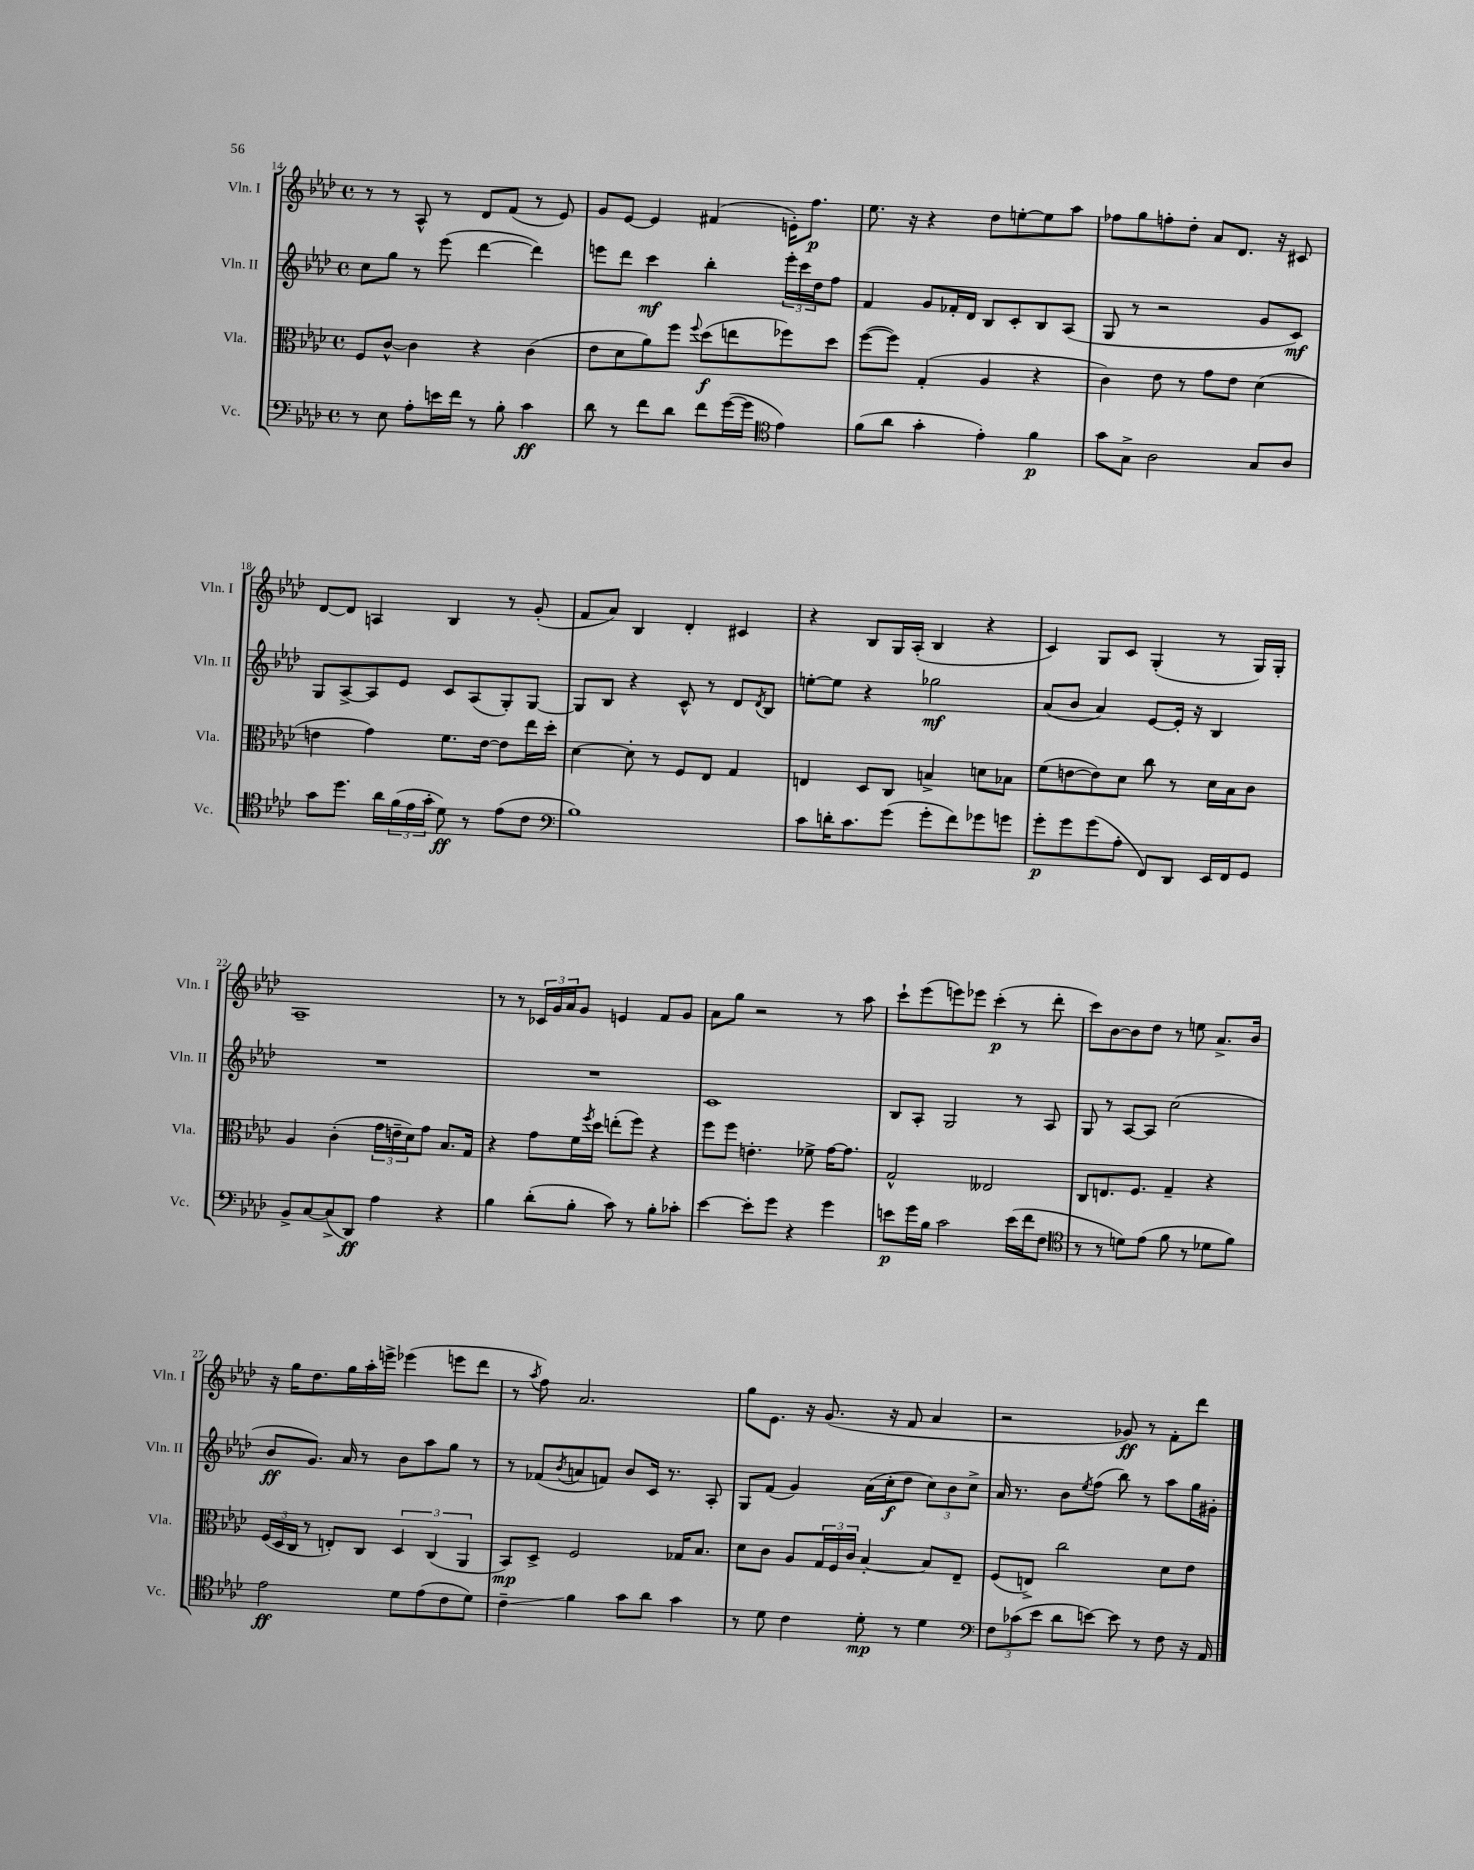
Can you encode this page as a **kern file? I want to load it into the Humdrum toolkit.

**kern	**kern	**kern	**kern
*staff4	*staff3	*staff2	*staff1
*clefF4	*clefC3	*clefG2	*clefG2
*k[b-e-a-d-]	*k[b-e-a-d-]	*k[b-e-a-d-]	*k[b-e-a-d-]
*M4/4	*M4/4	*M4/4	*M4/4
*met(c)	*met(c)	*met(c)	*met(c)
8r	8F/L	8cc\L	8r
8E-\	[8c^^/J	8gg\J	8r
8A-'\L	4c\]	8r	8A-^^/
16e\L	.	(8eee-\	8r
16f\JJ	.	.	.
8r	4r	[4ddd-\	8d-/L
8B-'\	.	.	(8f/J
4c\	(4c\	4ddd-\])	8r
.	.	.	8e-/)
=	=	=	=
8d-\	8e-\L	8eee\L	8g/L
8r	8d-\	8ddd-\J	[8e-/J
8f\L	8a-\)	4ccc\	4e-/]
8d-\J	8ff\J	.	.
.	8qqff/	.	.
8f\L	(8dd-\L	4bb-'\	(4f#/
([16g\L	8ee\	.	.
16g\]JJ	.	.	.
*clefC4	*	*	*
4e-\)	8ff-\)	24eee'\LL	16e'\LK)
.	.	24ccc\	.
.	.	.	8.ff\J
.	.	24dd-\J	.
.	8dd-\J	8ff\J	.
=	=	=	=
(8f\L	([8ff\L	4f/	8.ee-\
8a-\J	8ff\]J)	.	.
.	.	.	16r
4g'\	(4G'/	8g/L	4r
.	.	16f-'/L	.
.	.	16d-/JJ	.
4e-'\)	4A-/	8B-/L	8dd-\L
.	.	8c'/	[8ee'\
4f\	4r	8B-/	8ee\]
.	.	(8A-/J	8aa-\J
=	=	=	=
8g\L	4c\)	8G/	8ff-\L
8G^\J	.	8r	8gg\
2A-\	8e-\	2r	8ff'\
.	8r	.	8dd-'\J
.	8g\L	.	8a-/L
.	8e-\J	.	8.d-/J
8G/L	(4d-\	8g/L	.
.	.	.	16r
8A-/J	.	8c/J)	8c#/
=	=	=	=
8g\L	4e\	8G/L	[8d-/L
8.dd-\J	.	[8A-^/	8d-/]J
.	4g\)	8A-/]	4A/
16a-\LL	.	.	.
(24f\	.	8e-/J	.
24e-\	.	.	.
24g'\JJ	.	.	.
8d-\)	8.f\L	8c/L	4B-/
8r	.	(8A-/	.
.	[16e\Jk	.	.
(8e-\L	8e\]L	8G'/)	8r
8c\J	16ee-\L	[8G/J	(8g'/
.	16dd-'\JJ	.	.
=	=	=	=
*clefF4	*	*	*
1B-)	[4d-\	8G/]L	8f/L
.	.	8B-/J	8a-/J)
.	8d-'\]	4r	4B-/
.	8r	.	.
.	8F/L	8c^^/	4d-'/
.	8E-/J	8r	.
.	4G/	8d-/L	4c#/
.	.	8qd-/	.
.	.	8B-/J	.
=	=	=	=
8c\L	4E/	[8ee'\L	4r
16d'\K	.	8ee\]J	.
8.c\	.	.	.
.	8D-/L	4r	8B-/L
(8g\J	8C/J	.	16G/L
.	.	.	(16A-'/JJ
8g'\L	4B^/	2gg-\	4B-/
8f\)	.	.	.
8g-\	8d\L	.	4r
8g\J	8B-\J	.	.
=	=	=	=
8g'\L	(8f\L	(8a-/L	4c/)
8g\	[8e\	8b-/J	.
(8g\	8e\])	4a-/)	8G/L
8A-'\J	8d-\J	.	8c/J
8FF/L)	8cc\	[8e-/L	(4G'/
8DD-/J	8r	16e-'/]Jk	.
.	.	16r	.
16EE-/LL	16d-\LL	4B-/	8r
16FF/J	16B-\J	.	.
8GG/J	8c\J	.	16G/LL)
.	.	.	16G'/JJ
=	=	=	=
8BB-^/L	4A-/	1r	1A-~
[8C/	.	.	.
(8C^/]	(4c'\	.	.
8DD-/J)	.	.	.
4A-\	24g\LL	.	.
.	24e~\	.	.
.	24d-\J)	.	.
.	8g\J	.	.
4r	8.B-/L	.	.
.	16G/Jk	.	.
=	=	=	=
4B-\	4r	1r	8r
.	.	.	8r
(8d-'\L	8g\L	.	24c-/LL
.	.	.	24g/
.	.	.	24a-/J
8B-'\J	16f\L	.	8g/J
.	8qff/	.	.
.	16dd-\JJ	.	.
8c\)	(8ee'\L	.	4e/
8r	8ff\J)	.	.
8B-'\L	4r	.	8f/L
8c-'\J	.	.	8g/J
=	=	=	=
[4e-\	8ff\L	1c	8a-\L
.	8ff\J	.	8gg\J
8e-'\]L	4.e'\	.	2r
8g\J	.	.	.
4r	.	.	.
.	8f-^\	.	.
4g\	[16g\LK	.	8r
.	8.g\]J	.	.
.	.	.	8aa-\
=	=	=	=
8e\L	2G^^/	8B-/L	8ccc`\L
16g\L	.	8A-'/J	(8eee-\
16B-\JJ	.	.	.
2c\	.	2G/	8eee\)
.	.	.	8eee-\J
.	2E--/	.	(4ccc'\
(16e\LL	.	8r	8r
16f\J	.	.	.
8F\J	.	8A-/	8ddd-'\
=	=	=	=
*clefC4	*	*	*
8r	8C/L	8G/	8ccc\L)
8r	8.E/	8r	[8b-\
8d\L)	.	[8A-/L	8b-\]
.	8.F/J	.	.
(8e-\J	.	8A-/]J	8dd-\J
8f\	4G~/	(2cc\	8r
8r	.	.	8ee\
8d-\L	4r	.	8.a-^/L
8f\J)	.	.	.
.	.	.	16b-/Jk
=	=	=	=
2e-\	(24F/LL	8b-/L	16r
.	24D-/	.	.
.	.	.	16gg\LK
.	24C/JJ	.	.
.	8r	8.g/J)	8.dd-\
.	8E'/L)	.	.
.	.	16a-/	16gg\L
.	8C/J	8r	16aa-'\
.	.	.	16eee^\JJ
8d-\L	6D-/	8b-\L	(4eee-\
(8e-\	.	8aa-\	.
.	(6C/	.	.
8c\	.	8gg\J	8eee\L
.	6AA-/	.	.
8d-\J)	.	8r	8ddd-\J
=	=	=	=
4c~\	8BB-/L)	8r	8r
.	.	.	8qaa-/
.	8D-^/J	(8f-/L	8ff\)
.	.	8qb-/	.
4f\	2F/	8a/	2.a-/
.	.	8f/J)	.
8g\L	.	8b-/L	.
8a-\J	.	16c/Jk	.
.	.	8.r	.
4g\	16G-/LK	.	.
.	8.B-/J	.	.
.	.	8A-'/	.
=	=	=	=
8r	8d-\L	8G/L	8gg\L
8d-\	8c\J	(8f/J	8.e-\J
4c\	8A-/L	4g/)	.
.	.	.	16r
.	24G/L	.	(8.g/
.	24F/	.	.
.	24c/JJ	.	.
8d-'\	[4B-'/	(16a-\LL	.
.	.	16cc'\J	16r
8r	.	8dd-\J	8f/
4d-\	8B-/]L	12cc\L)	4a-/
.	.	12b-\	.
.	8E-~/J	.	.
.	.	12cc^\J	.
=	=	=	=
*clefF4	*	*	*
12F\L	(8F/L	16a-/	2r
.	.	8.r	.
(12c-\	.	.	.
.	8E^/J)	.	.
12e-\J	.	.	.
8d-\L	2cc\	8b-\L	.
.	.	8qee-/	.
[8e\J)	.	(8ff\J	.
8e\]	.	8bb-\)	8g-/)
8r	.	8r	8r
8F\	8d-\L	8aa-\L	8f'\L
16r	8e-\J	16gg\L	8ddd-\J
16AA-/	.	16g#'\JJ	.
==	==	==	==
*-	*-	*-	*-
